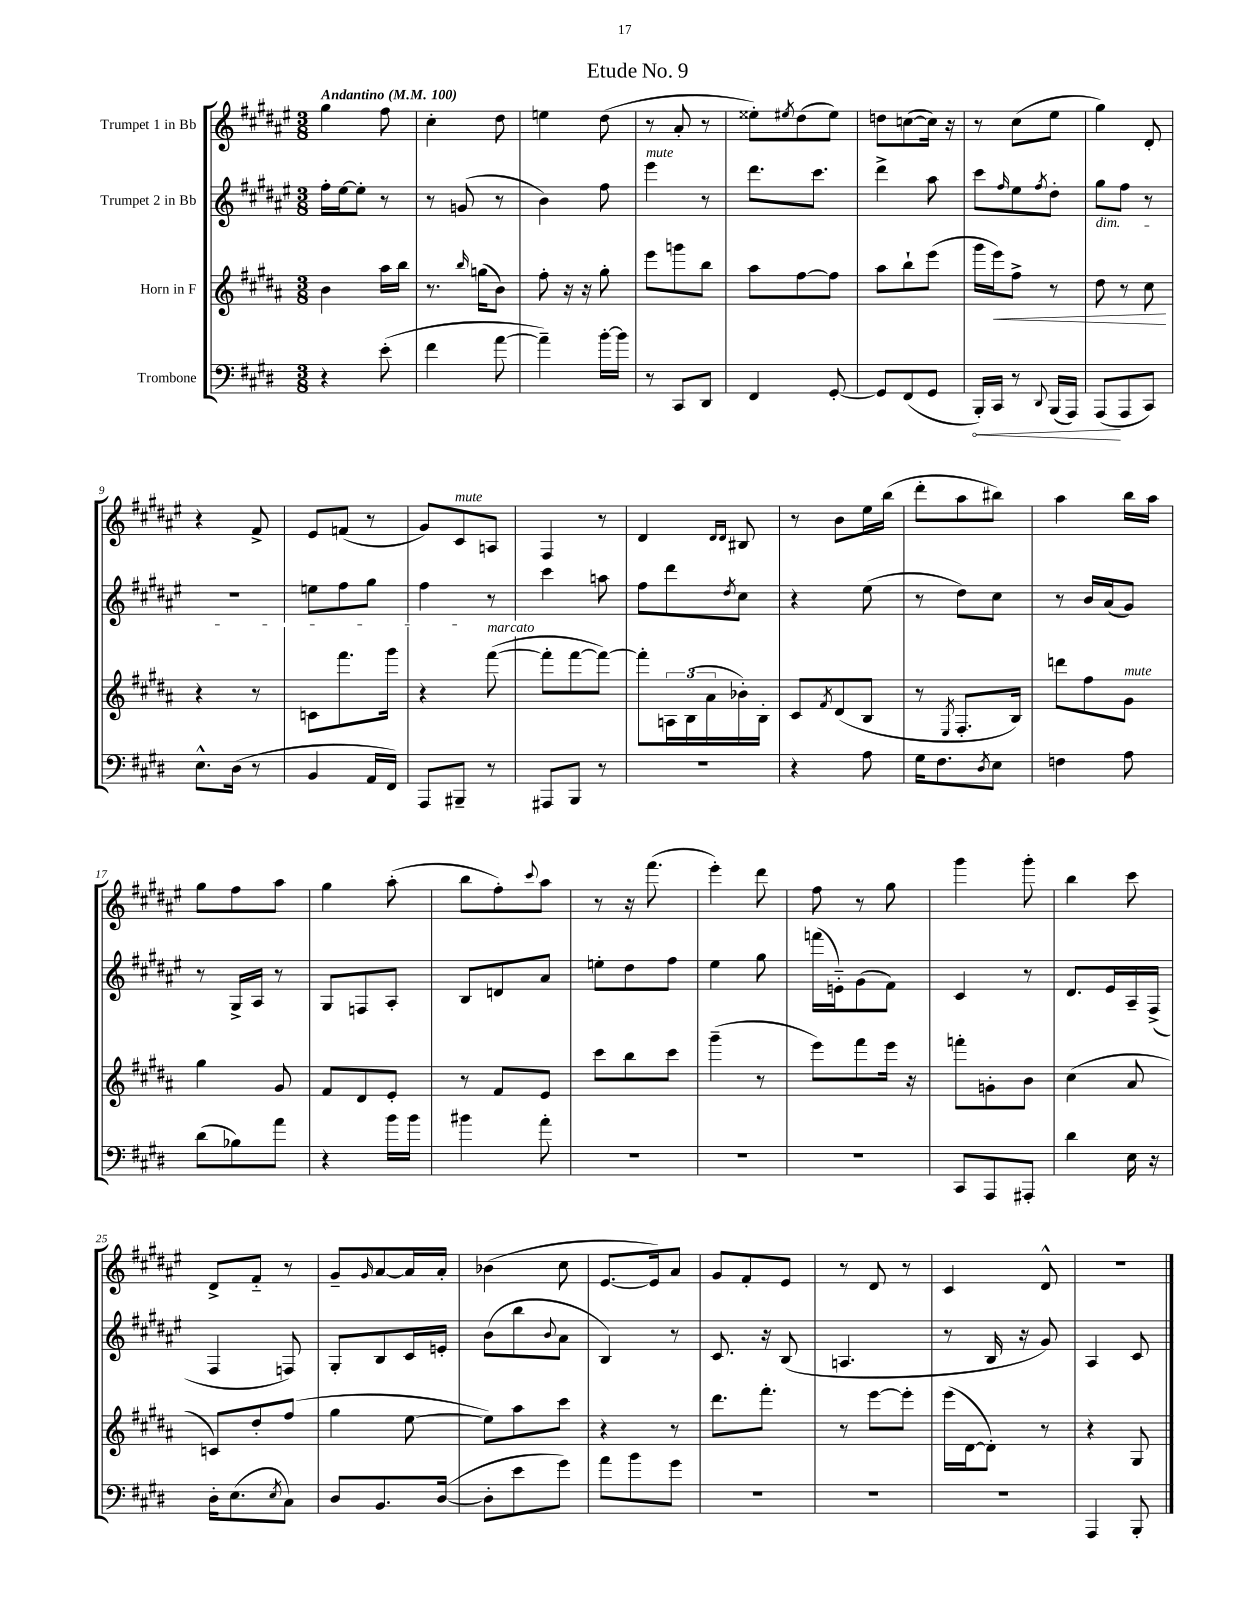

**kern	**dynam	**kern	**dynam	**kern	**kern
*part4	*part4	*part3	*part3	*part2	*part1
*staff4	*staff4	*staff3	*staff3	*staff2	*staff1
*I"Trombone	*	*I"Horn in F	*	*I"Trumpet 2 in Bb	*I"Trumpet 1 in Bb
*clefF4	*	*clefG2	*	*clefG2	*clefG2
*k[f#c#g#d#]	*	*k[f#c#g#d#a#]	*	*k[f#c#g#d#a#e#]	*k[f#c#g#d#a#e#]
*M3/8	*	*M3/8	*	*M3/8	*M3/8
*MM100	*	*MM100	*	*MM100	*MM100
=1	=1	=1	=1	=1	=1
!	!	!	!	!	!LO:TX:a:B:t=Andantino
4r	.	4b\	.	16ff#'\LL	4gg#\
.	.	.	.	[16ee#\J	.
.	.	.	.	8ee#'\J]	.
(8e'\	.	16aa#\LL	.	8r	8ff#\
.	.	16bb\JJ	.	.	.
=2	=2	=2	=2	=2	=2
4f#\	.	8.r	.	8r	4cc#'\
.	.	.	.	(8gn/	.
.	.	16qqbb/	.	.	.
.	.	(16ggn\KL	.	.	.
[8a\	.	8b\J)	.	8r	8dd#\
=3	=3	=3	=3	=3	=3
4a~\])	.	8ff#'\	.	4b\)	4een\
.	.	16r	.	.	.
.	.	16r	.	.	.
[16b'\LL	.	8gg#'\	.	8ff#\	(8dd#\
16b\JJ]	.	.	.	.	.
=4	=4	=4	=4	=4	=4
!	!	!	!	!LO:TX:a:i:t=mute	!
8r	.	8eee\L	.	4eee#\	8r
8CC#/L	.	8gggn\	.	.	8a#'/
8DD#/J	.	8bb\J	.	8r	8r
=5	=5	=5	=5	=5	=5
4FF#/	.	8aa#\L	.	8.ddd#\L	8ee##X'\L)
.	.	.	.	.	8qee#X/
.	.	[8ff#\	.	.	(8dd#\
.	.	.	.	8.ccc#\J	.
[8GG#'/	.	8ff#\J]	.	.	8ee#\J)
=6	=6	=6	=6	=6	=6
8GG#/L]	.	8aa#\L	.	4ddd#^\	8ddn\L
(8FF#/	.	8bb`\	.	.	([8ccn\
8GG#/J	.	(8eee\J	.	8aa#\	16cc\Jk])
.	.	.	.	.	16r
=7	=7	=7	=7	=7	=7
!	!LO:HP:b	!	!	!	!
16BBB'/LL)	<	16ggg#\LL	.	8ccc#\L	8r
!	!	!	!LO:HP:b	!	!
16CC#/JJ	.	16eee\J)	<	.	.
.	.	.	.	16qqff#/	.
8r	.	8ff#^\J	.	8ee#\	(8cc#\L
8qqDD#/	.	.	.	8qff#/	.
(16BBB/LL	.	8r	.	8dd#'\J	8ee#\J
16AAA/JJ)	.	.	.	.	.
=8	=8	=8	=8	=8	=8
!	!	!	!	!LO:TX:b:i:t=dim.	!
(8AAA/L	.	8dd#\	.	8gg#\L	4gg#\)
8AAA/	[	8r	.	8ff#\J	.
8CC#/J)	.	8cc#\	.	8r	8d#'/
.	.	.	[	.	.
!!LO:LB:g=z
=9	=9	=9	=9	=9	=9
8.E^^\L	.	4r	.	4.r	4r
(16D#\Jk	.	.	.	.	.
8r	.	8r	.	.	8f#^/
=10	=10	=10	=10	=10	=10
4BB/	.	8cn\L	.	8een\L	8e#/L
.	.	8.fff#\	.	8ff#\	(8fn/J
16AA/LL	.	.	.	8gg#\J	8r
16FF#/JJ)	.	16ggg#\Jk	.	.	.
=11	=11	=11	=11	=11	=11
8AAA/L	.	4r	.	4ff#\	8g#/L)
!	!	!	!	!	!LO:TX:a:i:t=mute
8BBB#X~/J	.	.	.	.	8c#/
!	!	!LO:TX:a:i:t=marcato	!	!	!
8r	.	([8fff#\	.	8r	8An/J
=12	=12	=12	=12	=12	=12
8AAA#X/L	.	8fff#'\L]	.	4ccc#\	4F#/
8BBB/J	.	[8fff#\	.	.	.
8r	.	8fff#\J_)	.	8aan\	8r
=13	=13	=13	=13	=13	=13
4.r	.	8fff#'\L]	.	8ff#\L	4d#/
.	.	24An\L	.	8ddd#\	.
.	.	(24B\	.	.	.
.	.	24a#\	.	.	.
.	.	.	.	.	16qqd#/LL
.	.	.	.	8qdd#/	16qqd#/JJ
.	.	16b-X'\)	.	8cc#\J	8B#X/
.	.	16B'\JJ	.	.	.
=14	=14	=14	=14	=14	=14
4r	.	8c#/L	.	4r	8r
.	.	8qf#/	.	.	.
.	.	(8d#/	.	.	8b\L
8A\	.	8B/J	.	(8ee#\	16ee#\L
.	.	.	.	.	(16bb\JJ
=15	=15	=15	=15	=15	=15
16G#\KL	.	8r	.	8r	8ddd#'\L
8.F#\	.	.	.	.	.
.	.	8qE/	.	.	.
.	.	8.F#'/L	.	8dd#\L)	8aa#\
8qD#/	.	.	.	.	.
8E\J	.	.	.	8cc#\J	8bb#X\J)
.	.	16B/Jk)	.	.	.
=16	=16	=16	=16	=16	=16
4Fn\	.	8dddn\L	.	8r	4aa#\
.	.	8ff#\	.	16b/LL	.
.	.	.	.	(16a#/J	.
!	!	!LO:TX:a:i:t=mute	!	!	!
8A\	.	8g#\J	.	8g#/J)	16bb\LL
.	.	.	.	.	16aa#\JJ
!!LO:LB:g=z
=17	=17	=17	=17	=17	=17
(8d#\L	.	4gg#\	.	8r	8gg#\L
8B-X\)	.	.	.	16G#^/LL	8ff#\
.	.	.	.	16A#/JJ	.
8a\J	.	8g#/	.	8r	8aa#\J
=18	=18	=18	=18	=18	=18
4r	.	8f#/L	.	8G#/L	4gg#\
.	.	8d#/	.	8Fn/	.
16b\LL	.	8e'/J	.	8A#'/J	(8aa#'\
16b\JJ	.	.	.	.	.
=19	=19	=19	=19	=19	=19
4b#X\	.	8r	.	8B/L	8bb\L
.	.	8f#/L	.	8dn/	8ff#'\)
.	.	.	.	.	8qqccc#/
8a'\	.	8e/J	.	8a#/J	8aa#\J
=20	=20	=20	=20	=20	=20
4.r	.	8ccc#\L	.	8een'\L	8r
.	.	8bb\	.	8dd#\	16r
.	.	.	.	.	(8.fff#\
.	.	8ccc#\J	.	8ff#\J	.
=21	=21	=21	=21	=21	=21
4.r	.	(4ggg#~\	.	4ee#\	4eee#'\)
.	.	8r	.	8gg#\	8ddd#\
=22	=22	=22	=22	=22	=22
4.r	.	8eee\L)	.	(16fffn\LL	8ff#\
.	.	.	.	16en\J)	.
.	.	8fff#\	.	(8g#\	8r
.	.	16eee\Jk	.	8f#\J)	8gg#\
.	.	16r	.	.	.
=23	=23	=23	=23	=23	=23
8CC#/L	.	8fffn'\L	.	4c#/	4ggg#\
8AAA/	.	8gn'\	.	.	.
8AAA#X'/J	.	8b\J	.	8r	8ggg#'\
=24	=24	=24	=24	=24	=24
4d#\	.	(4cc#\	.	8.d#/L	4bb\
.	.	.	.	16e#/L	.
16E\	.	8a#/	.	16A#~/	8ccc#\
16r	.	.	.	(16F#^/JJ	.
!!LO:LB:g=z
=25	=25	=25	=25	=25	=25
16D#'\KL	.	8cn/L)	.	4F#/	8d#^/L
(8.E\	.	.	.	.	.
.	.	8dd#'/	.	.	8f#/J
8qE/	.	.	.	.	.
8C#\J)	.	(8ff#/J	.	8Fn/)	8r
=26	=26	=26	=26	=26	=26
8D#/L	.	4gg#\	.	8G#'/L	8g#~/L
.	.	.	.	.	16qqg#/
8.BB/	.	.	.	8B/	[8a#/
.	.	[8ee\	.	16c#/L	16a#/L]
([16D#/Jk	.	.	.	16en'/JJ	16a#'/JJ
=27	=27	=27	=27	=27	=27
8D#'\L]	.	8ee\L])	.	(8b\L	(4b-X\
8e\	.	8aa#\	.	8bb\	.
.	.	.	.	8qqb/	.
8g#\J)	.	8ccc#\J	.	8a#\J	8cc#\
=28	=28	=28	=28	=28	=28
8a\L	.	4r	.	4B/)	[8.e#/L
8b\	.	.	.	.	.
.	.	.	.	.	16e#/k])
8g#\J	.	8r	.	8r	8a#/J
=29	=29	=29	=29	=29	=29
4.r	.	8.ddd#\L	.	8.c#/	8g#/L
.	.	.	.	.	8f#'/
.	.	8.fff#'\J	.	16r	.
.	.	.	.	(8B/	8e#/J
=30	=30	=30	=30	=30	=30
4.r	.	8r	.	4.An/	8r
.	.	[8eee\L	.	.	8d#/
.	.	8eee'\J]	.	.	8r
=31	=31	=31	=31	=31	=31
4.r	.	(16eee\LL	.	8r	4c#/
.	.	[16d#\J	.	.	.
.	.	8d#'\J])	.	16B/	.
.	.	.	.	16r	.
.	.	8r	.	8g#/)	8d#^^/
=32	=32	=32	=32	=32	=32
4AAA/	.	4r	.	4A#/	4.r
8BBB'/	.	8G#/	.	8c#/	.
==	==	==	==	==	==
*-	*-	*-	*-	*-	*-
